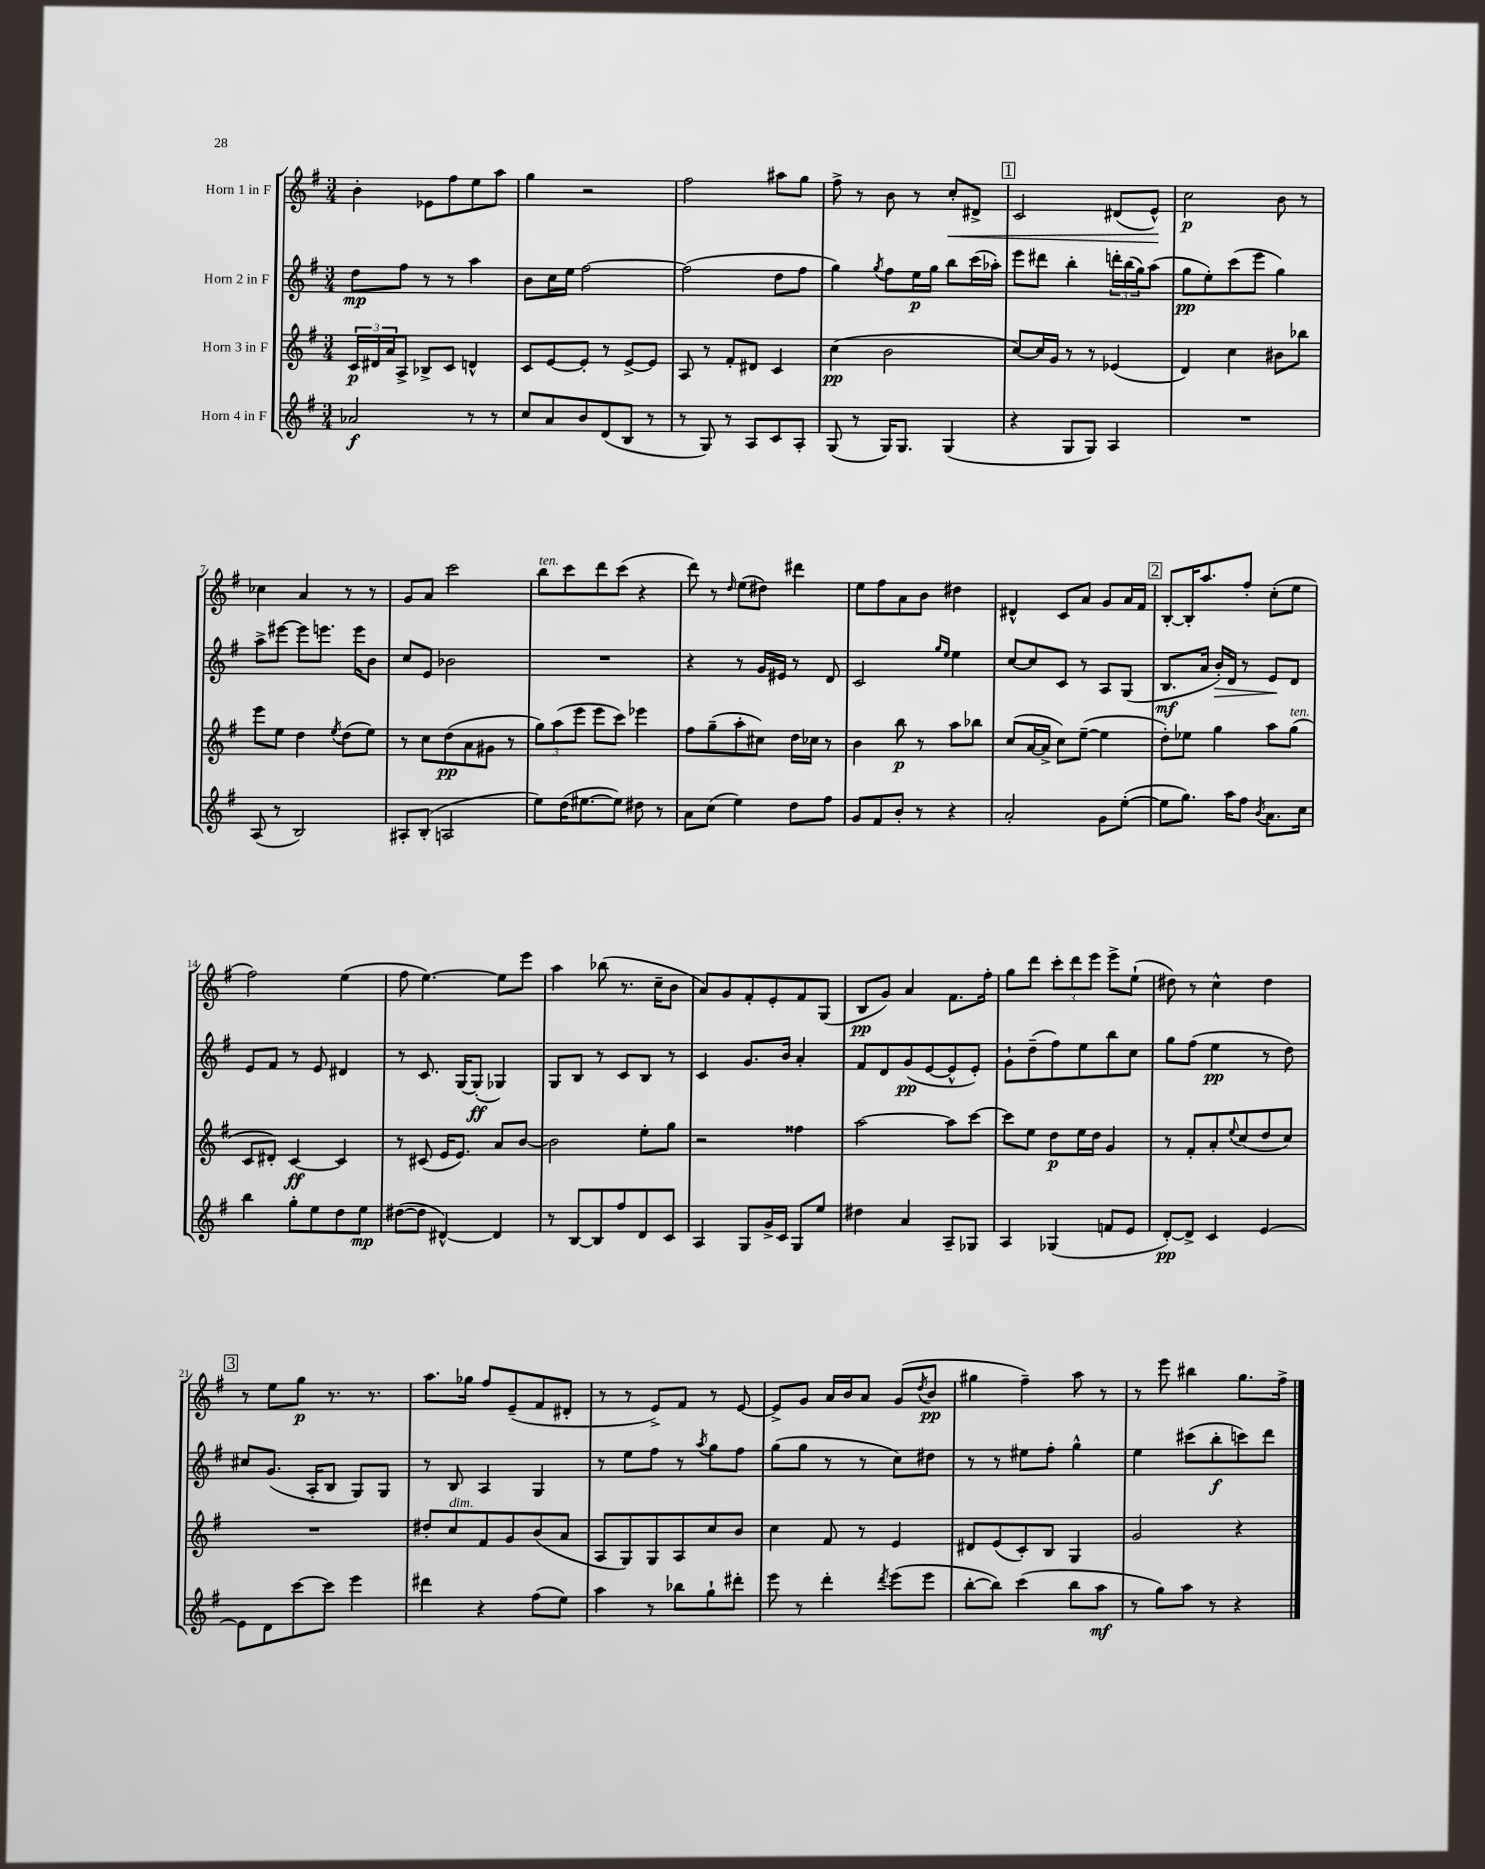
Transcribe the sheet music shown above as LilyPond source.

<<
\new StaffGroup <<
\new Staff = "s0" \with { instrumentName = "Horn 1 in F" } {
    \clef treble \key g \major \numericTimeSignature \time 3/4
    b'4-. ees'8 fis''8 e''8 a''8 |
    g''4 r2 |
    fis''2 ais''8 g''8 |
    fis''8-> r8 b'8 r8 c''8-.\< dis'8-> |
    \mark \markup { \box "1" } c'2 dis'8( e'8-^\!) |
    c''2\p b'8 r8 |
    ces''4 a'4 r8 r8 |
    g'8 a'8 c'''2 |
    b''8^\markup { \italic "ten." } c'''8 d'''8 c'''8( r4 |
    d'''8) r8 \grace { d''16 } e''8( dis''8) dis'''4 |
    e''8 fis''8 a'8 b'8 dis''4 |
    dis'4-^ c'8 a'8 g'8 a'16 fis'16 |
    \mark \markup { \box "2" } b8~-. b16-. a''8. fis''8-. c''8-.( e''8 |
    fis''2) e''4( |
    fis''8 e''4.~) e''8 e'''8 |
    a''4 bes''8( r8. c''16-- b'8 |
    a'8) g'8 fis'8-. e'8-. fis'8 g8( |
    b8\pp g'8) a'4 fis'8. fis''16-. |
    g''8 d'''8 \tuplet 3/2 { c'''8-. d'''8 e'''8 } e'''8-> e''8-!( |
    dis''8) r8 c''4-^ dis''4 |
    \mark \markup { \box "3" } r8 e''8 g''8\p r8. r8. |
    a''8. ges''16 fis''8 e'8--( fis'8 dis'8-. |
    r8 r8 e'8->) fis'8 r8 e'8~ |
    e'8-> g'8 a'16 b'16 a'8 g'8( \acciaccatura { d''8 } b'8\pp |
    gis''4 fis''4--) a''8 r8 |
    r8 e'''8 bis''4 g''8. fis''16-> \bar "|." |
}
\new Staff = "s1" \with { instrumentName = "Horn 2 in F" } {
    \clef treble \key g \major \numericTimeSignature \time 3/4
    d''8\mp fis''8 r8 r8 a''4 |
    b'8 c''16 e''16 fis''2~ |
    fis''2( d''8 fis''8 |
    g''4) \acciaccatura { g''8 } fis''8 e''16\p g''16 b''8 c'''16( aes''16-.) |
    \mark \markup { \box "1" } e'''8 dis'''8 b''4-. \tuplet 3/2 { d'''16-. b''16( g''16) } a''8( |
    g''8\pp e''8-.) c'''8( e'''8 g''4) |
    a''8-> eis'''8~ eis'''8 e'''8. e'''16 b'8 |
    c''8 e'8 bes'2 |
    R2. |
    r4 r8 g'16 eis'16 r8 d'8 |
    c'2 \grace { g''16 e''16 } e''4 |
    c''8~ c''8 c'8 r8 a8 g8( |
    \mark \markup { \box "2" } b8.\mf a'16 b'16-.\>) d'16 r8 e'8\! d'8 |
    e'8 fis'8 r8 e'8 dis'4 |
    r8 c'8. g16~ g8-.\ff( ges4) |
    g8 b8 r8 c'8 b8 r8 |
    c'4 g'8. b'16 a'4-. |
    fis'8 d'8 g'8\pp( e'8~ e'8-^ e'8-.) |
    g'8-! d''8--( fis''8) e''8 b''8 c''8 |
    g''8 fis''8( e''4\pp r8 d''8) |
    \mark \markup { \box "3" } cis''8 g'8.( a16-. b8 g8) g8 |
    r8 b8 a4 g4 |
    r8 e''8 fis''8 r8 \acciaccatura { a''8 } g''8 fis''8 |
    g''8( g''8 r8 r8 c''8) dis''8 |
    r8 r8 eis''8 fis''8-. g''4-^ |
    e''4 cis'''8( b''8-.\f c'''8) d'''8 \bar "|." |
}
\new Staff = "s2" \with { instrumentName = "Horn 3 in F" } {
    \clef treble \key g \major \numericTimeSignature \time 3/4
    \tuplet 3/2 { c'16\p dis'16 a'16 } a8-> bes8-> c'8 d'4-^ |
    c'8 e'8~ e'8-. r8 e'8~-> e'8 |
    a8 r8 fis'8-. dis'8 c'4 |
    c''4\pp( b'2 |
    \mark \markup { \box "1" } c''8~) c''16 g'16 r8 r8 ees'4( |
    d'4) c''4 bis'8 bes''8 |
    e'''8 e''8 d''4 \acciaccatura { e''8 } d''8( e''8) |
    r8 c''8 d''8\pp( a'8 gis'8 r8 |
    \tuplet 3/2 { g''8) a''8( e'''8 } e'''8 c'''8) ees'''4 |
    fis''8 g''8--( a''8-. cis''8) d''16 ces''16 r8 |
    b'4 b''8\p r8 a''8 bes''8 |
    c''8( a'16~ a'16-> c''8) e''8~--( e''4 |
    \mark \markup { \box "2" } d''8-.) ees''8 g''4 a''8 g''8^\markup { \italic "ten." }( |
    c'8 dis'8-.) c'4~\ff c'4 |
    r8 cis'8( e'16 e'8.) a'8 b'8~ |
    b'2 e''8-. g''8 |
    r2 fisis''4 |
    a''2~ a''8 c'''8~ |
    c'''8 e''8 d''8\p e''16 d''16 g'4 |
    r8 fis'8-. a'8-. \appoggiatura { e''8 } c''8( d''8 c''8) |
    \mark \markup { \box "3" } R2. |
    dis''8-. c''8^\markup { \italic "dim." } fis'8 g'8 b'8( a'8 |
    a8 g8) g8 a8 c''8 b'8 |
    c''4 fis'8 r8 e'4 |
    dis'8 e'8( c'8-.) b8 g4 |
    g'2 r4 \bar "|." |
}
\new Staff = "s3" \with { instrumentName = "Horn 4 in F" } {
    \clef treble \key g \major \numericTimeSignature \time 3/4
    aes'2\f r8 r8 |
    c''8 a'8 b'8 d'8( b8 r8 |
    r8 g8) r8 a8 c'8 a8-. |
    g8( r8 g16) g8. g4( |
    \mark \markup { \box "1" } r4 g8 g8) a4 |
    R2. |
    a8( r8 b2) |
    ais8-. b8-.( a2 |
    e''8) d''16( eis''8.~ eis''8) dis''8 r8 |
    a'8 c''8( e''4) d''8 fis''8 |
    g'8 fis'8 b'8-. r8 r4 |
    a'2-. g'8 e''8~-.( |
    \mark \markup { \box "2" } e''8 g''8.) a''16 fis''8 \acciaccatura { b'8 } a'8. c''16 |
    b''4 g''8-. e''8 d''8 e''8\mp |
    dis''8~( dis''8 dis'4~-^) dis'4 |
    r8 b8~ b8 fis''8 d'8 c'8 |
    a4 g8 g'16-> c'16 g8 e''8 |
    dis''4 a'4 a8-- ges8 |
    a4 ges4( f'8 e'8 |
    d'8~-.\pp) d'8-> c'4 e'4~ |
    \mark \markup { \box "3" } e'8 d'8 c'''8~ c'''8 e'''4 |
    dis'''4 r4 fis''8( e''8) |
    a''4 r8 bes''8 g''8-! dis'''8-. |
    e'''8 r8 d'''4-. \acciaccatura { d'''8 } e'''8( e'''8 |
    b''8~-. b''8) c'''4( b''8 a''8\mf |
    r8 g''8) a''8 r8 r4 \bar "|." |
}
>>
>>
